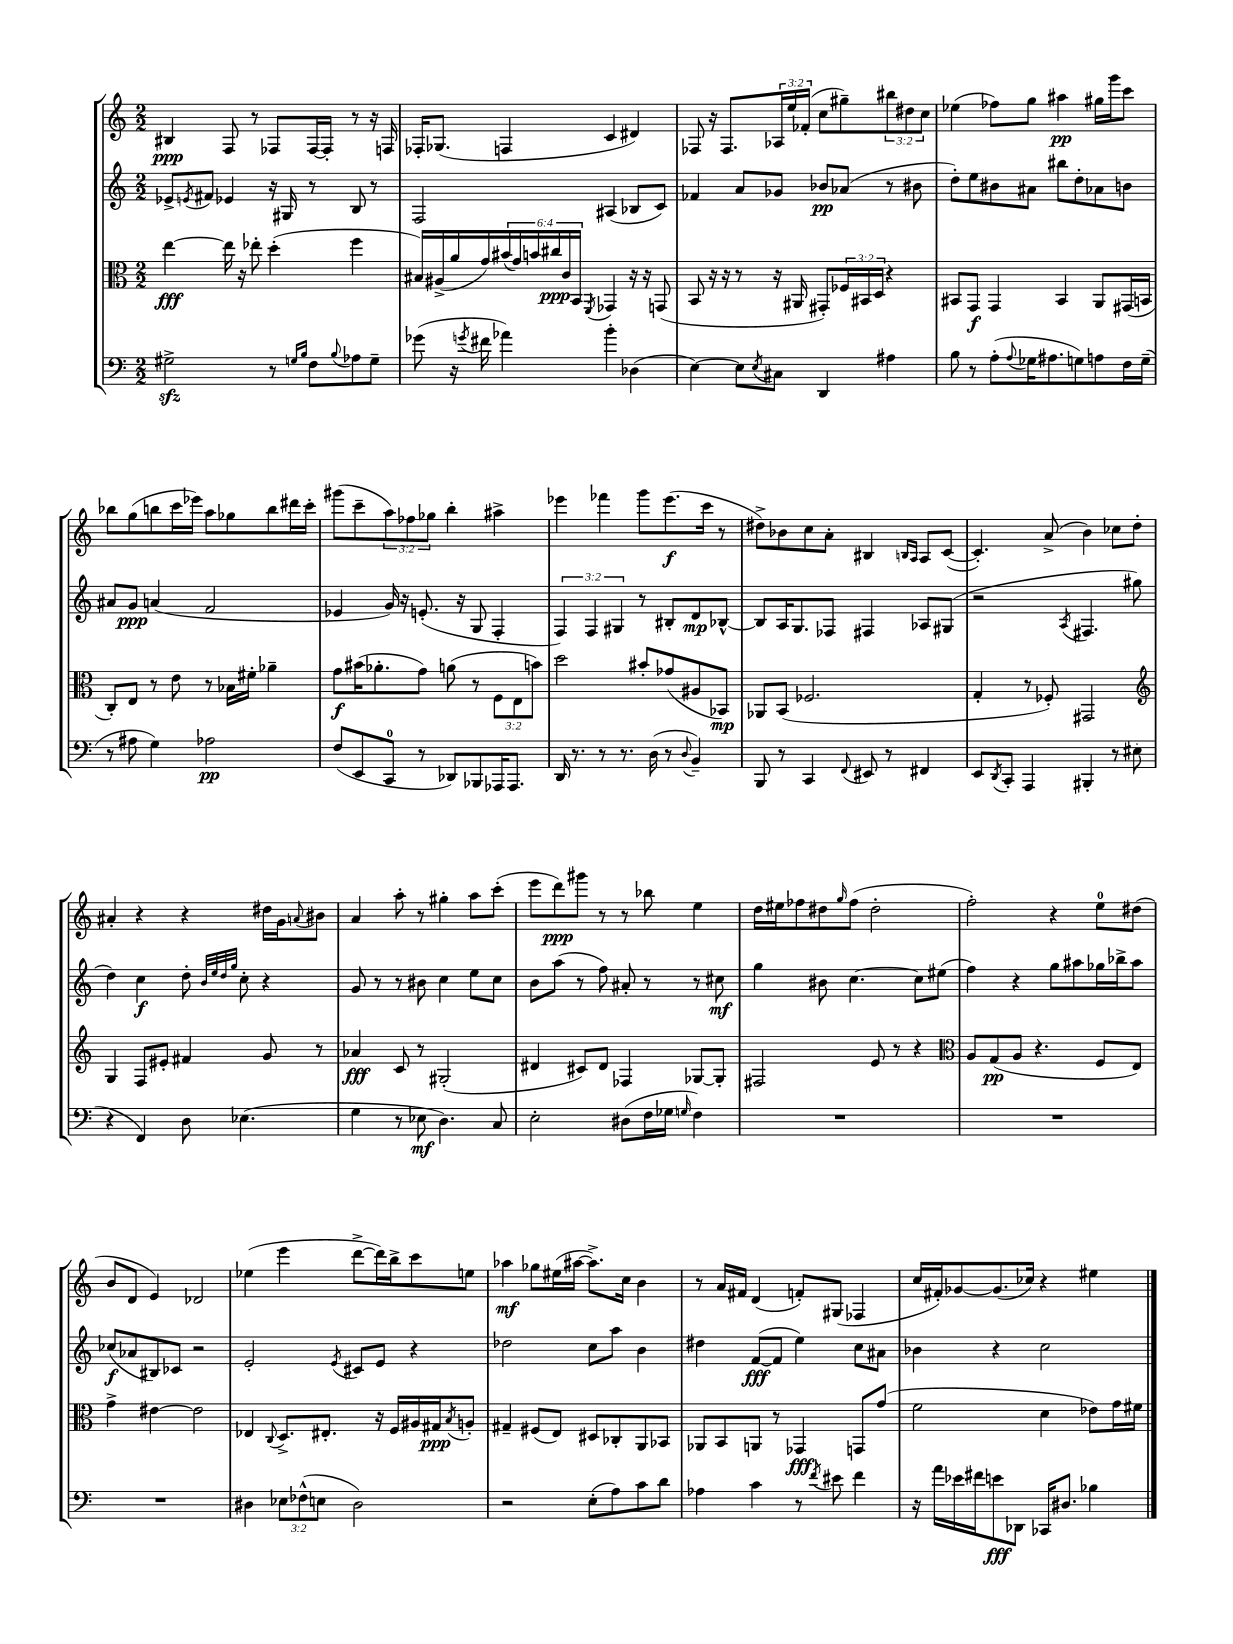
<<
\new StaffGroup <<
\new Staff = "s0" {
    \clef treble \key c \major \numericTimeSignature \time 2/2 \override Staff.TupletNumber.text = #tuplet-number::calc-fraction-text
    bis4\ppp f8 r8 fes8 fes16~ fes16-. r8 r16 f16 |
    fes16-. ges8.( f4 c'4 dis'4) |
    fes8 r16 fes8. \tuplet 3/2 { aes16 e''16 fes'16-.( } c''8 gis''8--) \tuplet 3/2 { bis''8 dis''8 c''8 } |
    ees''4( fes''8) g''8 ais''4\pp gis''16 g'''16 c'''8 |
    bes''8 g''8( b''8 c'''16 ees'''16) a''8 ges''8 b''8 dis'''16 c'''16-. |
    gis'''8( c'''8-- \tuplet 3/2 { a''8) fes''8 ges''8 } b''4-. ais''4-> |
    ees'''4 fes'''4 g'''8 ees'''8.\f( c'''16 r8 |
    dis''8->) bes'8 c''8 a'8-. bis4 \grace { b16 a16 } a8 c'8~( |
    c'4.-.) a'8->( b'4) ces''8 d''8-. |
    ais'4-. r4 r4 dis''16 g'16 \appoggiatura { a'8 } bis'8 |
    a'4 a''8-. r8 gis''4-. a''8 c'''8-.( |
    e'''8 d'''8\ppp) gis'''8 r8 r8 bes''8 e''4 |
    d''16 eis''16 fes''8 dis''8 \grace { g''16 } fes''8( dis''2-. |
    f''2-.) r4 e''8-0 dis''8( |
    b'8 d'8 e'4) des'2 |
    ees''4( e'''4 d'''8~-> d'''16) b''16-> c'''8 e''8 |
    aes''4\mf ges''8 eis''16( ais''16~ ais''8.->) c''16 b'4 |
    r8 a'16 fis'16 d'4( f'8-.) gis8( fes4 |
    c''16 fis'16-.) ges'8~ ges'8.( ces''16) r4 eis''4 \bar "|." |
}
\new Staff = "s1" {
    \clef treble \key c \major \numericTimeSignature \time 2/2 \override Staff.TupletNumber.text = #tuplet-number::calc-fraction-text
    ees'8-> \acciaccatura { e'8 } fis'8 ees'4 r16 gis16 r8 b8 r8 |
    f2 ais4( bes8 c'8) |
    fes'4 a'8 ges'8 bes'8\pp aes'8( r8 bis'8 |
    d''8-.) e''8 bis'8 ais'8 bis''8 d''8-. aes'8 b'8 |
    ais'8 g'8\ppp a'4( f'2 |
    ees'4 g'16) r16 e'8.-.( r16 g8 f4-. |
    \tuplet 3/2 { f4) f4 gis4 } r8 bis8-. d'8\mp bes8~-^ |
    bes8 a16 g8. fes8 fis4 aes8 gis8( |
    r2 \acciaccatura { a8 } fis4. gis''8 |
    d''4) c''4\f d''8-. \grace { b'32 e''32 d''32 g''32 } c''8-. r4 |
    g'8 r8 r8 bis'8 c''4 e''8 c''8 |
    b'8 a''8( r8 f''8) ais'8-. r8 r8 cis''8\mf |
    g''4 bis'8 c''4.~ c''8 eis''8( |
    f''4) r4 g''8 ais''8 ges''16 bes''16-> ais''8 |
    ces''8\f( aes'8 bis8) ces'8 r2 |
    e'2-. \acciaccatura { e'8 } cis'8 e'8 r4 |
    des''2 c''8 a''8 b'4 |
    dis''4 f'8~\fff( f'8 e''4) c''8 ais'8 |
    bes'4 r4 c''2 \bar "|." |
}
\new Staff = "s2" {
    \clef alto \key c \major \numericTimeSignature \time 2/2 \override Staff.TupletNumber.text = #tuplet-number::calc-fraction-text
    e''4~\fff e''16 r16 ees''8-. d''4-.( f''4 |
    bis16) ais16->( a'16 g'16) \tuplet 6/4 { bis'16( g'16) b'16 cis''16\ppp c'16 b,16 } \acciaccatura { f,8 } ges,4 r16 r16 g,8( |
    b,8 r16 r16 r8 r16 ais,16 gis,8-.) \tuplet 3/2 { fes16 bis,16 d16 } r4 |
    bis,8 g,8\f g,4 bis,4 a,8 gis,16( b,16 |
    c8-.) e8 r8 e'8 r8 bes16 fis'16-. aes'4-- |
    g'8\f bis'16( aes'8.-. g'8) a'8( r8 \tuplet 3/2 { f8 e8 b'8) } |
    d''2 bis'8-. ges'8( ais8 bes,8\mp) |
    aes,8 b,8( fes2. |
    g4-. r8 fes8-.) gis,2 |
    \clef treble g4 f8 eis'8-. fis'4 g'8 r8 |
    aes'4\fff c'8 r8 gis2-.( |
    dis'4 cis'8) dis'8 fes4 ges8~ ges8-. |
    fis2 e'8 r8 r4 |
    \clef alto a8 g8\pp( a8 r4. f8 e8) |
    g'4-> eis'4~ eis'2 |
    ees4 \appoggiatura { c8 } d8.-> eis8.-. r16 f16 ais16 gis16\ppp \acciaccatura { b8 } a8-. |
    gis4-- fis8( e8) dis8 ces8-. a,8 bes,8 |
    aes,8 b,8 a,8 r8 ges,4\fff g,8 g'8( |
    f'2 d'4 ees'8) g'16 fis'16 \bar "|." |
}
\new Staff = "s3" {
    \clef bass \key c \major \numericTimeSignature \time 2/2 \override Staff.TupletNumber.text = #tuplet-number::calc-fraction-text
    gis2->\sfz r8 \grace { g16 b16 } f8 \appoggiatura { b8 } aes8 g8-- |
    ges'8( r16 \acciaccatura { g'8 } fis'16 aes'4) b'4-. des4( |
    e4~) e8 \acciaccatura { e8 } cis8 d,4 ais4 |
    b8 r8 a8-.( \appoggiatura { a8 } ges16 ais8. g8) a8 f16 g16--( |
    r8 ais8 g4) aes2\pp |
    f8( e,8 c,8-0 r8 des,8) bes,,8 aes,,16 aes,,8. |
    d,16 r8. r8 r8. d16( r8 \appoggiatura { d8 } b,4--) |
    b,,8 r8 c,4 \appoggiatura { f,8 } eis,8 r8 fis,4 |
    e,8 \acciaccatura { d,8 } c,8-. a,,4 bis,,4-. r8 eis8( |
    r4 f,4) d8 ees4.( |
    g4 r8 ees8\mf d4.) c8 |
    e2-. dis8( f16 ges16 \grace { g16 } f4) |
    R1 |
    R1 |
    R1 |
    dis4 \tuplet 3/2 { ees8 fes8-^( e8 } dis2) |
    r2 e8-.( a8) c'8 d'8 |
    aes4 c'4 r8 \acciaccatura { f'8 } eis'8 f'4 |
    r16 a'16 ees'16 fis'16 e'8\fff des,8 ces,16 dis8. bes4 \bar "|." |
}
>>
>>
\layout { \context { \Score \remove "Bar_number_engraver" } }
